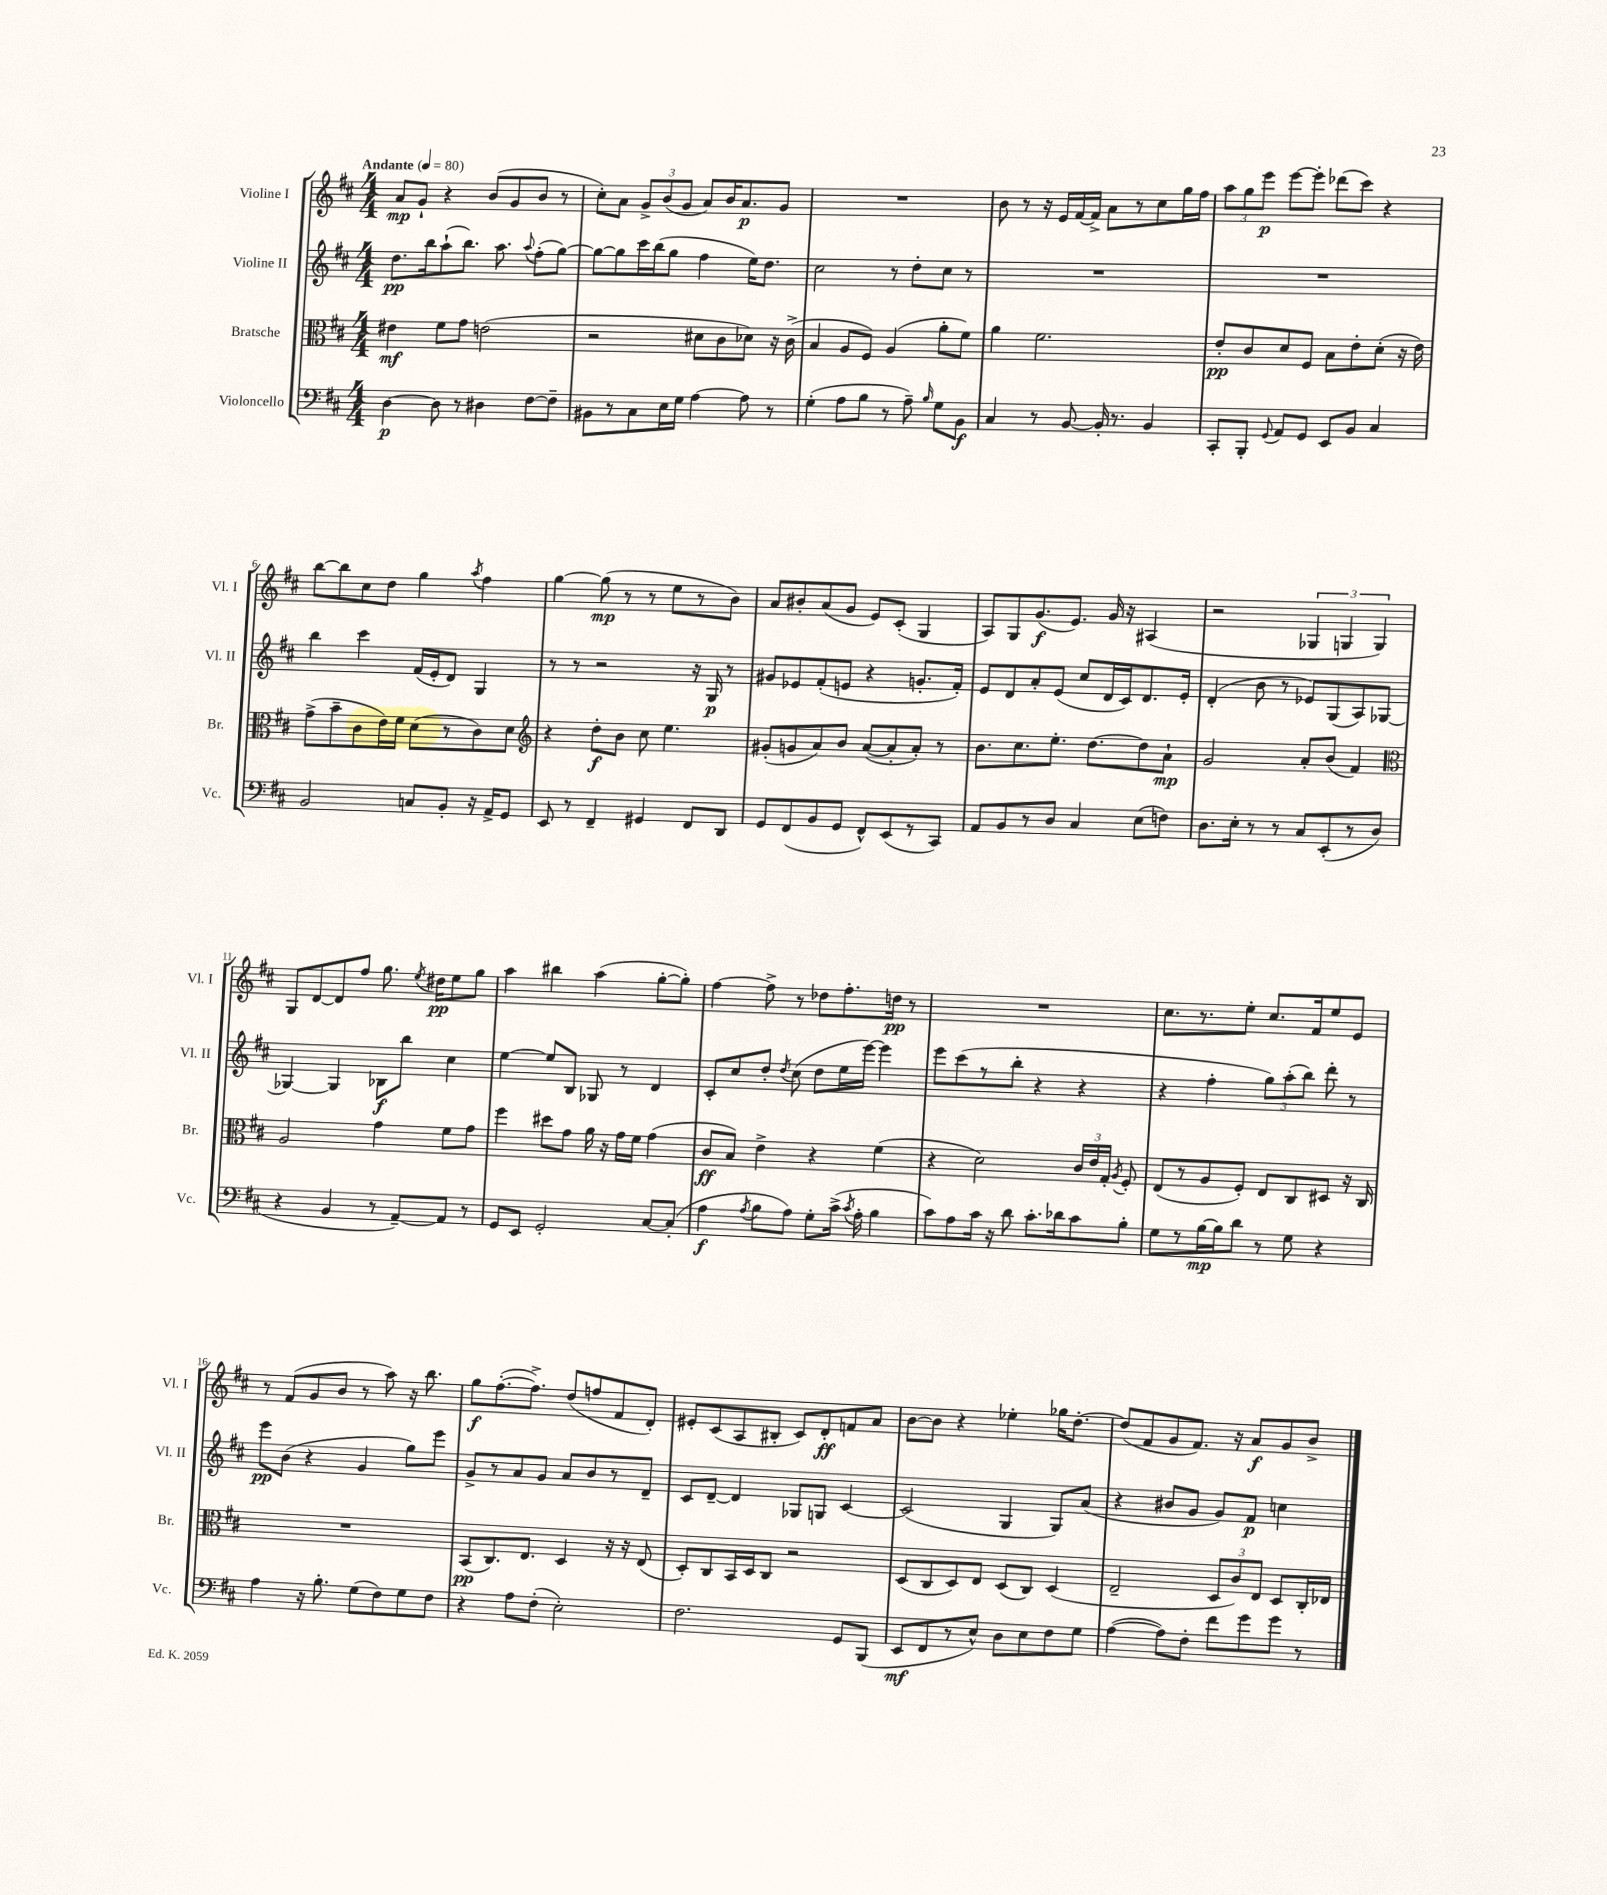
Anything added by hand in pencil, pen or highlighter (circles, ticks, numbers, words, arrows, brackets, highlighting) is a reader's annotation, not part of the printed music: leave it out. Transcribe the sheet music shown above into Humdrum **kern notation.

**kern	**dynam	**kern	**dynam	**kern	**dynam	**kern	**dynam
*part4	*part4	*part3	*part3	*part2	*part2	*part1	*part1
*staff4	*staff4	*staff3	*staff3	*staff2	*staff2	*staff1	*staff1
*I"Violoncello	*	*I"Bratsche	*	*I"Violine II	*	*I"Violine I	*
*I'Vc.	*	*I'Br.	*	*I'Vl. II	*	*I'Vl. I	*
*clefF4	*	*clefC3	*	*clefG2	*	*clefG2	*
*k[f#c#]	*	*k[f#c#]	*	*k[f#c#]	*	*k[f#c#]	*
*M4/4	*	*M4/4	*	*M4/4	*	*M4/4	*
*MM80	*	*MM80	*	*MM80	*	*MM80	*
=1	=1	=1	=1	=1	=1	=1	=1
!	!	!	!	!	!	!LO:TX:a:B:t=Andante	!
[4D\	p	4e#X\	mf	8.dd\L	pp	8a/L	mp
.	.	.	.	.	.	8g`/J	.
.	.	.	.	16bb\k	.	.	.
8D\]	.	8f#\L	.	(8aa`\	.	4r	.
8r	.	8g\J	.	8.bb\J)	.	.	.
4D#X\	.	(2en\	.	.	.	(8b/L	.
.	.	.	.	8.aa\	.	.	.
.	.	.	.	.	.	8g/	.
.	.	.	.	8qqaa/	.	.	.
[8F#\L	.	.	.	(8ff#'\L	.	8b/J	.
8F#~\J]	.	.	.	[8gg\J)	.	8r	.
=2	=2	=2	=2	=2	=2	=2	=2
8BB#X\L	.	2r	.	8gg\L_	.	8cc#'\L)	.
8r	.	.	.	8gg\]	.	8a\J	.
8C#\	.	.	.	16ccc#\L	.	12g^/L	.
.	.	.	.	(16bb\J	.	.	.
.	.	.	.	.	.	(12b/	.
16E\L	.	.	.	8gg\J	.	.	.
.	.	.	.	.	.	12g/J	.
16G\JJ	.	.	.	.	.	.	.
[4A\	.	8d#X\L	.	4ff#\	.	8a/L)	.
.	.	8c#\	.	.	.	16b/K	.
.	.	.	.	.	.	8.a/	p
8A\]	.	8d-X\J)	.	16ee\KL)	.	.	.
.	.	.	.	8.dd\J	.	.	.
8r	.	16r	.	.	.	8g/J	.
.	.	(16c#^\	.	.	.	.	.
=3	=3	=3	=3	=3	=3	=3	=3
(4G'\	.	4B/	.	2cc#\	.	1r	.
8A\L	.	8A/L	.	.	.	.	.
8B\J	.	8F#/J)	.	.	.	.	.
8r	.	(4A/	.	8r	.	.	.
8A~\)	.	.	.	8dd'\L	.	.	.
16qqB/	.	.	.	.	.	.	.
8G\L	.	8a'\L	.	8cc#\J	.	.	.
8BB\J	f	8f#\J)	.	8r	.	.	.
=4	=4	=4	=4	=4	=4	=4	=4
4C#/	.	4a\	.	1r	.	8b\	.
.	.	.	.	.	.	8r	.
8r	.	2.f#\	.	.	.	16r	.
.	.	.	.	.	.	16e/LL	.
[8BB/	.	.	.	.	.	[16f#/	.
.	.	.	.	.	.	16f#^/JJ]	.
16BB'/]	.	.	.	.	.	8a\L	.
8.r	.	.	.	.	.	.	.
.	.	.	.	.	.	8r	.
4BB/	.	.	.	.	.	8cc#\	.
.	.	.	.	.	.	16gg\L	.
.	.	.	.	.	.	16ff#\JJ	.
=5	=5	=5	=5	=5	=5	=5	=5
8CC#'/L	.	8e'/L	pp	1r	.	12aa\L	.
.	.	.	.	.	.	12gg\	.
8BBB'/J	.	8c#/	.	.	.	.	.
.	.	.	.	.	.	12eee\J	p
8qqGG/	.	.	.	.	.	.	.
8AA/L	.	8d/	.	.	.	[8eee\L	.
8GG/J	.	8F#/J	.	.	.	8eee'\J]	.
8EE/L	.	8B\L	.	.	.	(8ddd-X\L	.
8BB/J	.	8e'\	.	.	.	8ccc#\J)	.
4C#/	.	(8d'\J	.	.	.	4r	.
.	.	16r	.	.	.	.	.
.	.	16e\)	.	.	.	.	.
!!LO:LB:g=z
=6	=6	=6	=6	=6	=6	=6	=6
2BB/	.	(8g^\L	.	4bb\	.	[8bb\L	.
.	.	8b~\	.	.	.	8bb\]	.
.	.	8c#\	.	4ccc#\	.	8cc#\	.
.	.	16e\L)	.	.	.	8dd\J	.
.	.	16f#\JJ	.	.	.	.	.
8Cn/L	.	(8d\L	.	(16f#/LL	.	4gg\	.
.	.	.	.	16e'/J	.	.	.
8BB'/J	.	8r	.	8d/J)	.	.	.
.	.	.	.	.	.	8qaa/	.
16r	.	8c#\)	.	4G/	.	4ff#\	.
16AA^/KL	.	.	.	.	.	.	.
8GG/J	.	8d\J	.	.	.	.	.
=7	=7	=7	=7	=7	=7	=7	=7
*	*	*clefG2	*	*	*	*	*
8EE/	.	4r	.	8r	.	[4gg\	.
8r	.	.	.	8r	.	.	.
4FF#~/	.	8dd'\L	f	2r	.	(8gg\]	mp
.	.	8b\J	.	.	.	8r	.
4GG#X/	.	8cc#\	.	.	.	8r	.
.	.	4.ee\	.	.	.	8ee\L	.
8FF#/L	.	.	.	16r	.	8r	.
.	.	.	.	16G/	p	.	.
8DD/J	.	.	.	8r	.	8b\J)	.
=8	=8	=8	=8	=8	=8	=8	=8
8GG/L	.	(8g#X'/L	.	8g#X/L	.	8a/L	.
(8FF#/	.	8gn/	.	8e-X/	.	8b#X'/	.
8BB/	.	8a/)	.	(8f#'/	.	(8a/	.
8GG/J	.	8b/J	.	8en/J	.	8g/J	.
8FF#^^/L)	.	([8a/L	.	4r	.	8e/L)	.
(8EE/	.	8a'/]	.	.	.	(8c#'/J	.
8r	.	8a'/J)	.	8.gn'/L	.	4G/	.
8CC#/J)	.	8r	.	.	.	.	.
.	.	.	.	16f#'/Jk)	.	.	.
=9	=9	=9	=9	=9	=9	=9	=9
8AA/L	.	8.b\L	.	8e/L	.	8A/L)	.
8BB/	.	.	.	8d/	.	8G/	.
.	.	8.cc#\	.	.	.	.	.
8r	.	.	.	8a'/	.	(8.g/	f
8D/J	.	8.ee'\J	.	(8e/J	.	.	.
.	.	.	.	.	.	8.e/J)	.
4C#/	.	.	.	8cc#/L	.	.	.
.	.	[8.dd\L	.	.	.	.	.
.	.	.	.	16d/L	.	16g/	.
.	.	.	.	16c#/J)	.	16r	.
(8E\L	.	8dd\]	.	8.d/	.	(4A#X/	.
8Fn\J)	.	8a`\J	mp	.	.	.	.
.	.	.	.	16e'/Jk	.	.	.
=10	=10	=10	=10	=10	=10	=10	=10
8.D\L	.	2g/	.	(4d'/	.	2r	.
16E'\Jk	.	.	.	.	.	.	.
8r	.	.	.	8b\	.	.	.
8r	.	.	.	8r	.	.	.
8C#/L	.	8a'/L	.	8e-X/L)	.	6G-X/	.
(8EE'/	.	(8b/J	.	(8G/	.	.	.
.	.	.	.	.	.	6Gn/	.
8r	.	4f#/)	.	8A/)	.	.	.
.	.	.	.	.	.	6G/)	.
8D/J	.	.	.	[8G-X/J	.	.	.
!!LO:LB:g=z
=11	=11	=11	=11	=11	=11	=11	=11
*	*	*clefC3	*	*	*	*	*
4r	.	2A/	.	4G-X/_	.	8G/L	.
.	.	.	.	.	.	[8d/	.
4BB/	.	.	.	4G-/]	.	8d/]	.
.	.	.	.	.	.	8ff#/J	.
8r	.	4g\	.	8B-X\L	f	8.gg\	.
[8AA~/L)	.	.	.	8bb\J	.	.	.
.	.	.	.	.	.	8qee/	.
.	.	.	.	.	.	16dd#X\KL	pp
8AA/J]	.	8f#\L	.	4cc#\	.	8ee\	.
8r	.	8g\J	.	.	.	8gg\J	.
=12	=12	=12	=12	=12	=12	=12	=12
8GG/L	.	4ff#\	.	[4ee\	.	4aa\	.
8EE/J	.	.	.	.	.	.	.
2GG'/	.	8dd#X\L	.	8ee/L]	.	4bb#X\	.
.	.	8g\J	.	8B/J	.	.	.
.	.	16a\	.	8G-X/	.	(4aa\	.
.	.	16r	.	.	.	.	.
.	.	16g\LL	.	8r	.	.	.
.	.	16f#\JJ	.	.	.	.	.
[8C#/L	.	(4g\	.	4d/	.	[8gg'\L	.
(8C#'/J]	.	.	.	.	.	8gg'\J])	.
=13	=13	=13	=13	=13	=13	=13	=13
4A\	f	8c#/L	ff	8c#'/L	.	[4ff#\	.
.	.	8B/J)	.	8cc#/	.	.	.
8qA/	.	.	.	.	.	.	.
8B\L	.	4e^\	.	8dd'/J	.	8ff#^\]	.
.	.	.	.	8qdd/	.	.	.
8A\J)	.	.	.	(8cc#\	.	8r	.
8G'\L	.	4r	.	8dd\L	.	8dd-X\L	.
(16c#^\Jk	.	.	.	16ee\L	.	8.ff#'\	.
8qc#/	.	.	.	.	.	.	.
16A'\	.	.	.	[16eee\JJ)	.	.	.
4B\	.	(4f#\	.	4eee\]	.	.	.
.	.	.	.	.	.	16ddn\Jk	pp
.	.	.	.	.	.	8r	.
=14	=14	=14	=14	=14	=14	=14	=14
8c#\L)	.	4r	.	8eee\L	.	1r	.
8A\	.	.	.	(8ccc#\	.	.	.
16c#\Jk	.	2d\)	.	8r	.	.	.
16r	.	.	.	.	.	.	.
8d\	.	.	.	8bb'\J	.	.	.
8.c#'\L	.	.	.	4r	.	.	.
16d-X\k	.	.	.	.	.	.	.
8c#\	.	24c#/LL	.	4r	.	.	.
.	.	24e/	.	.	.	.	.
.	.	24G'/JJ	.	.	.	.	.
.	.	8qA/	.	.	.	.	.
8B'\J	.	8F#'/	.	.	.	.	.
=15	=15	=15	=15	=15	=15	=15	=15
8G\L	.	(8E/L	.	4r	.	8.cc#\L	.
8r	.	8r	.	.	.	.	.
.	.	.	.	.	.	8.r	.
[16B\L	mp	8A/	.	4ff#'\	.	.	.
16B\J]	.	.	.	.	.	.	.
8d\J	.	8F#'/J)	.	.	.	8ee'\J	.
8r	.	8E/L	.	12gg\L)	.	8.cc#/L	.
.	.	.	.	(12aa'\	.	.	.
8G\	.	8C#/	.	.	.	.	.
.	.	.	.	12bb\J)	.	.	.
.	.	.	.	.	.	16f#/k	.
4r	.	8D#X/J	.	8ddd'\	.	8ee/	.
.	.	16r	.	8r	.	8e/J	.
.	.	16C#/	.	.	.	.	.
!!LO:LB:g=z
=16	=16	=16	=16	=16	=16	=16	=16
4A\	.	1r	.	8eee\L	pp	8r	.
.	.	.	.	(8b\J	.	(8f#/L	.
16r	.	.	.	4r	.	8g/	.
8.B'\	.	.	.	.	.	.	.
.	.	.	.	.	.	8b/J	.
(8G\L	.	.	.	4g/	.	8r	.
8F#\)	.	.	.	.	.	8aa\)	.
8G\	.	.	.	8gg\L)	.	16r	.
.	.	.	.	.	.	8.bb\	.
8F#\J	.	.	.	8eee\J	.	.	.
=17	=17	=17	=17	=17	=17	=17	=17
4r	.	(8BB/L	pp	8g^/L	.	8gg\L	f
.	.	8.C#/)	.	8r	.	([8.ff#'\	.
8A\L	.	.	.	8a/	.	.	.
.	.	8.E/J	.	.	.	8.ff#^\J])	.
(8F#'\J	.	.	.	8g/J	.	.	.
2E'\)	.	4D/	.	8a/L	.	(8dd/L	.
.	.	.	.	8b/	.	8ffn/	.
.	.	16r	.	8r	.	8f#/	.
.	.	16r	.	.	.	.	.
.	.	(8E/	.	8d~/J	.	8d'/J)	.
=18	=18	=18	=18	=18	=18	=18	=18
2.F#\	.	8D'/L)	.	8c#/L	.	8e#X'/L	.
.	.	8C#/	.	[8d~/J	.	(8c#/	.
.	.	16BB/L	.	4d/]	.	8A/	.
.	.	16D/J	.	.	.	.	.
.	.	8C#/J	.	.	.	8B#X'/J	.
.	.	2r	.	8G-X/L	.	8c#/L)	.
.	.	.	.	8Gn/J	.	8d'/	ff
8GG/L	.	.	.	[4c#/	.	8fn/	.
(8BBB/J	.	.	.	.	.	8a/J	.
=19	=19	=19	=19	=19	=19	=19	=19
8EE/L	mf	(8D/L	.	(2c#/]	.	[8b\L	.
8FF#/	.	8C#/	.	.	.	8b\J]	.
8r	.	8D/)	.	.	.	4r	.
8E^^/J)	.	8E/J	.	.	.	.	.
8D\L	.	(8D/L	.	4G/	.	4ee-X'\	.
8E\	.	8C#/J)	.	.	.	.	.
8F#\	.	(4D/	.	8G/L)	.	16gg-X\KL	.
.	.	.	.	.	.	[8.dd'\J	.
8G\J	.	.	.	(8a/J	.	.	.
=20	=20	=20	=20	=20	=20	=20	=20
([4A\	.	2E~/	.	4r	.	(8dd/L]	.
.	.	.	.	.	.	8f#/	.
8A\L])	.	.	.	8b#X/L	.	8g/	.
8F#'\J	.	.	.	8g/J	.	8.f#/J)	.
8f#\L	.	12D/L	.	8g/L)	.	.	.
.	.	.	.	.	.	16r	.
.	.	12c#/)	.	.	.	.	.
8g\	.	.	.	8f#/J	p	8a/L	f
.	.	12E/J	.	.	.	.	.
8g\J	.	8D/L	.	4ccn\	.	8g/	.
8r	.	16C#'/L	.	.	.	8b^/J	.
.	.	16E-X/JJ	.	.	.	.	.
==	==	==	==	==	==	==	==
*-	*-	*-	*-	*-	*-	*-	*-
